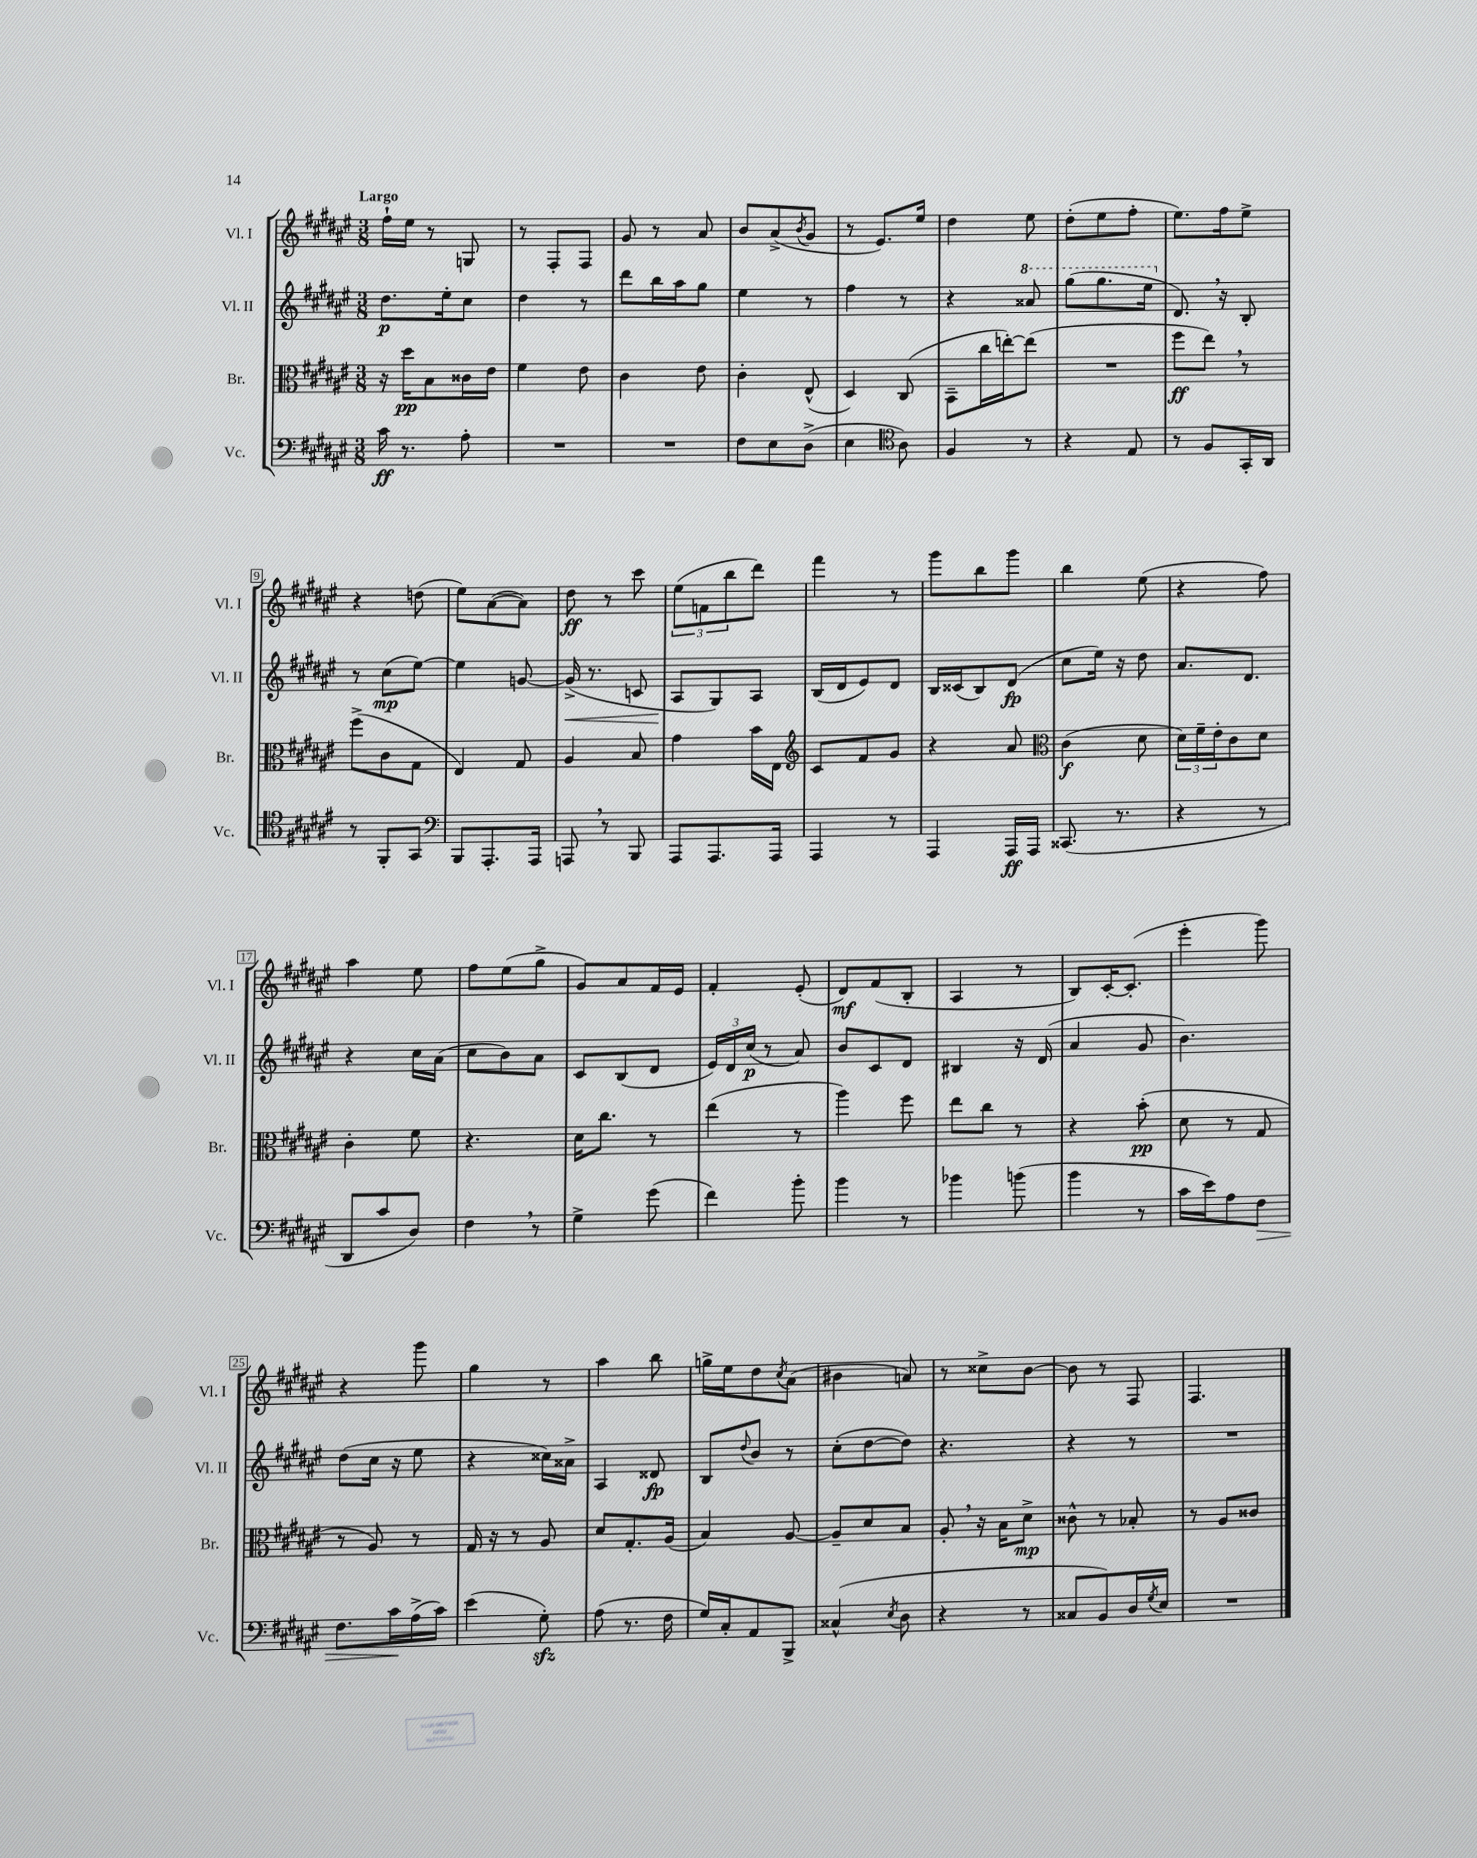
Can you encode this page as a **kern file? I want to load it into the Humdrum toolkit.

**kern	**kern	**kern	**kern
*staff4	*staff3	*staff2	*staff1
*clefF4	*clefC3	*clefG2	*clefG2
*k[f#c#g#d#a#e#]	*k[f#c#g#d#a#e#]	*k[f#c#g#d#a#e#]	*k[f#c#g#d#a#e#]
*M3/8	*M3/8	*M3/8	*M3/8
16c#	16r	8.dd#	16ff#`
8.r	16dd#	.	16ee#
.	8B	.	8r
.	.	16ee#'	.
8A#'	16c##	8cc#	8G
.	16e#	.	.
=	=	=	=
4.r	4f#	4dd#	8r
.	.	.	8F#'
.	8e#	8r	8F#
=	=	=	=
4.r	4c#	8ddd#	8g#
.	.	16bb	8r
.	.	16aa#	.
.	8e#	8gg#	8a#
=	=	=	=
8F#	4c#'	4ee#	8b
8E#	.	.	(8a#^
.	.	.	8qb
(8D#^	(8E#^^	8r	8g#
=	=	=	=
4E#	4D#)	4ff#	8r
.	.	.	8.e#)
*clefC4	*	*	*
8A#)	(8C#	8r	.
.	.	.	16ee#
=	=	=	=
4F#	8BB~	4r	4dd#
.	16cc#	.	.
.	[16ee')	.	.
8r	(8ee]	8aa##	8ee#
=	=	=	=
4r	4.r	(8ggg#	(8dd#'
.	.	8.ggg#	8ee#
8E#	.	.	8ff#'
.	.	16eee#	.
=	=	=	=
8r	8ff#	8.d#)	8.ee#)
8F#	8ee#)	.	.
.	.	16r	16ff#
16GG#'	8r	8B'	8ee#^
16AA#	.	.	.
=	=	=	=
8r	(8ff#^	8r	4r
8FF#'	8c#	(8cc#	.
8GG#	8G#	[8ee#)	(8dd
=	=	=	=
*clefF4	*	*	*
8BBB	4E#)	4ee#]	8ee#)
8.AAA#'	.	.	([8a#
.	8G#	[8g	8a#])
16AAA#	.	.	.
=	=	=	=
8AAA	4A#	(16g^]	8dd#
.	.	8.r	.
8r	.	.	8r
8BBB	8B	8c	8ccc#
=	=	=	=
8AAA#	4g#	8A#	(12ee#
.	.	.	12f
8.AAA#	.	8G#)	.
.	.	.	12bb
.	16b	8A#	8ddd#)
16AAA#	16E#	.	.
=	=	=	=
*	*clefG2	*	*
4AAA#	8c#	(16B	4fff#
.	.	16d#	.
.	8f#	8e#)	.
8r	8g#	8d#	8r
=	=	=	=
4AAA#	4r	16B	8ggg#
.	.	(16c##	.
.	.	8B)	8bb
16AAA#	8a#	(8d#	8ggg#
16AAA#	.	.	.
=	=	=	=
*	*clefC3	*	*
(8.CC##	(4c#	8cc#	4bb
.	.	16ee#)	.
8.r	.	16r	.
.	8d#	8dd#	(8ee#
=	=	=	=
4r	24d#)	8.a#	4r
.	24f#~	.	.
.	24e#'	.	.
.	8c#	.	.
.	.	8.d#	.
8r	8d#	.	8ff#)
=	=	=	=
8DD#	4c#'	4r	4aa#
8c#	.	.	.
8D#)	8f#	16cc#	8ee#
.	.	(16a#	.
=	=	=	=
4F#	4.r	8cc#	8ff#
.	.	8b)	(8ee#
8r	.	8a#	8gg#^
=	=	=	=
4G#^	16d#	8c#	8g#)
.	8.cc#	.	.
.	.	(8B	8a#
(8g#	8r	8d#	16f#
.	.	.	16e#
=	=	=	=
4f#)	(4ee#	24e#)	4f#'
.	.	24d#	.
.	.	(24cc#	.
.	.	8r	.
8b'	8r	8a#)	(8e#'
=	=	=	=
4b	4aa#)	8b	8d#)
.	.	8c#	(8f#
8r	8ff#	8d#	8B'
=	=	=	=
4b-	8ee#	4B#	4A#
.	8cc#	.	.
(8b	8r	16r	8r
.	.	(16d#	.
=	=	=	=
4b	4r	4a#	8B)
.	.	.	[16c#'
.	.	.	(8.c#']
8r	(8b'	8g#	.
=	=	=	=
16c#	8d#	4.b)	4eee#'
16e#)	.	.	.
8A#	8r	.	.
8F#	8G#	.	8ggg#)
=	=	=	=
8.F#	8r	(8dd#	4r
.	8A#)	16cc#	.
16c#	.	16r	.
(16A#^	8r	8ee#	8ggg#
16c#)	.	.	.
=	=	=	=
(4e#	16G#	4r	4gg#
.	16r	.	.
.	8r	.	.
8G#')	8A#	16cc##)	8r
.	.	16a##^	.
=	=	=	=
(8A#	8d#	4A#	4aa#
8.r	8.G#'	.	.
.	.	8d##	8bb
16F#	(16A#	.	.
=	=	=	=
16G#)	4B)	8B	16gg^
16C#'	.	.	16ee#
.	.	8qqdd#	.
8AA#	.	8b	8dd#
.	.	.	8qcc#
8BBB^	[8A#	8r	(8a#
=	=	=	=
(4C##^^	8A#~]	(8cc#'	4b#
.	8d#	[8dd#	.
8qE#	.	.	.
8D#	8B	8dd#])	8a)
=	=	=	=
4r	8A#'	4.r	8r
.	16r	.	8cc##^
.	16B	.	.
8r	8d#^	.	[8b
=	=	=	=
8C##	8c##^^	4r	8b]
8BB)	8r	.	8r
16D#	8B-'	8r	8F#
8qG#	.	.	.
16E#	.	.	.
=	=	=	=
4.r	8r	4.r	4.F#
.	8A#	.	.
.	8c##	.	.
==	==	==	==
*-	*-	*-	*-
